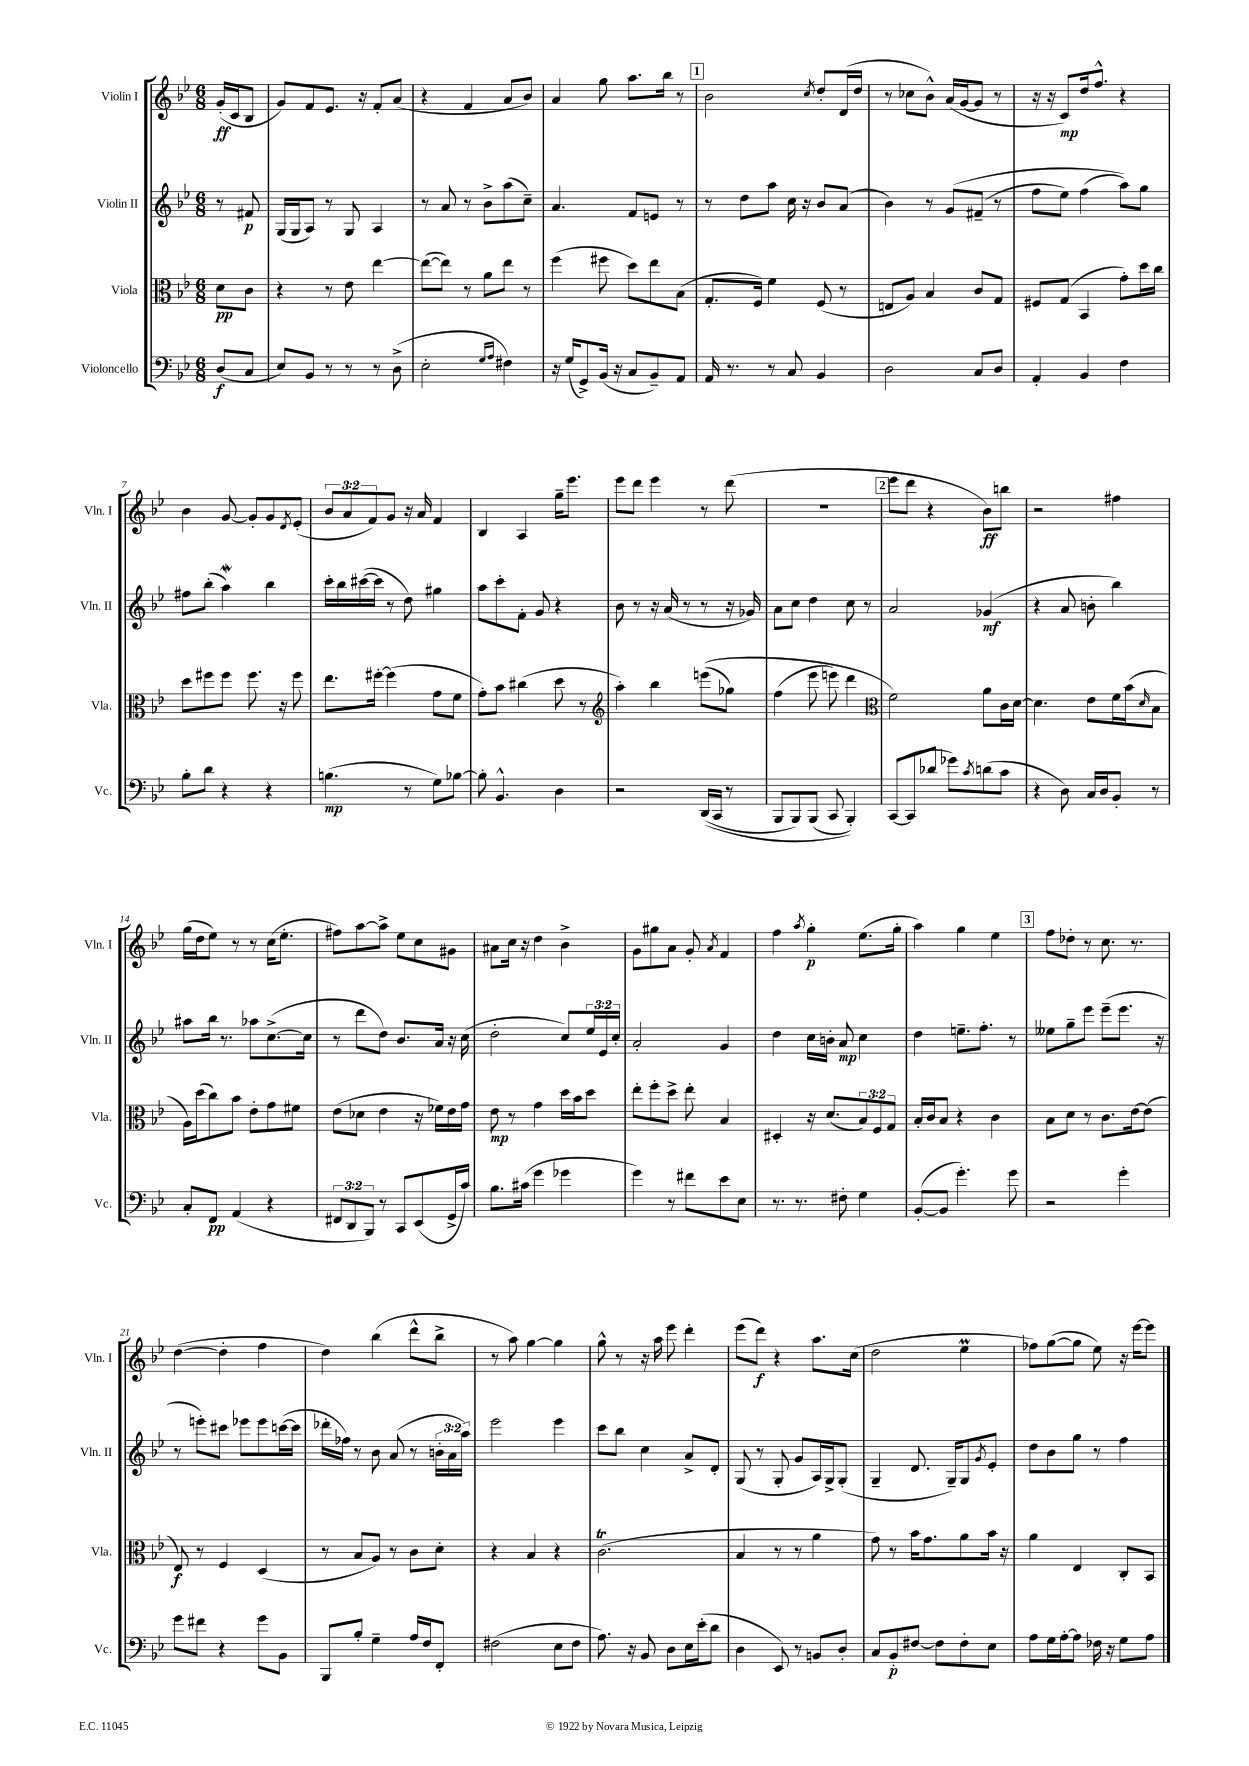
<<
\new StaffGroup <<
\new Staff = "s0" \with { instrumentName = "Violin I" shortInstrumentName = "Vln. I" } {
    \clef treble \key bes \major \numericTimeSignature \time 6/8 \override Staff.TupletNumber.text = #tuplet-number::calc-fraction-text \partial 4
    g'16-.\ff( c'16 bes8 |
    g'8) f'8 ees'8. r16 f'8-. a'8( |
    r4 f'4 a'8 bes'8) |
    a'4 g''8 a''8. bes''16 r8 |
    \mark \markup { \box "1" } bes'2 \acciaccatura { c''8 } d''8-. d'16( d''16 |
    r8 ces''8 bes'8-^) a'16( g'16~ g'8 r8 |
    r16 r16 c'8\mp) d''16 f''8.-^ r4 |
    bes'4 g'8~ g'8-. g'8 \acciaccatura { d'8 } ees'8-.( |
    \tuplet 3/2 { bes'8 a'8 f'8) } g'8 r16 a'16 f'4 |
    bes4 a4 g''16-- ees'''8. |
    ees'''8 d'''8 ees'''4 r8 d'''8( |
    R2. |
    \mark \markup { \box "2" } ees'''8 d'''8 r4 bes'8\ff) b''8 |
    r2 fis''4 |
    g''16( d''16 ees''8) r8 r8 c''16( ees''8.-. |
    fis''8) a''8~ a''8-> ees''8 c''8 gis'8 |
    ais'8 c''16 r16 d''4 bes'4-> |
    g'8 gis''8 a'8 g'8-. \acciaccatura { a'8 } f'4 |
    f''4 \acciaccatura { a''8 } g''4-.\p ees''8.( g''16-. |
    a''4) g''4 ees''4 |
    \mark \markup { \box "3" } f''8 des''8-. r8 c''8. r8. |
    d''4~( d''4-. f''4 |
    d''4) bes''4( d'''8-^ bes''8-> |
    r8 a''8) g''4~ g''4 |
    g''8-^ r8 r16 a''16 ees'''8 d'''4-. |
    ees'''8( d'''8\f) r4 a''8. c''16( |
    d''2 ees''4\prall |
    fes''8) g''8~( g''8 ees''8) r16 ees'''16~ ees'''8 \bar "|." |
}
\new Staff = "s1" \with { instrumentName = "Violin II" shortInstrumentName = "Vln. II" } {
    \clef treble \key bes \major \numericTimeSignature \time 6/8 \override Staff.TupletNumber.text = #tuplet-number::calc-fraction-text \partial 4
    r8 fis'8\p |
    g16( g16 a8) r8 g8 a4 |
    r8 a'8 r8 bes'8-> a''8( c''8--) |
    a'4. f'8 e'8 r8 |
    \mark \markup { \box "1" } r8 d''8 a''8 c''16 r16 bes'8 a'8( |
    bes'4) r8 g'8\( fis'8--( r8 |
    f''8 ees''8) f''4( a''8)\) g''8 |
    fis''8 bes''8-.( a''4\mordent) bes''4 |
    c'''16-. bes''16 cis'''16~( cis'''16 r8 d''8) gis''4 |
    a''8 c'''8-. f'8-. g'8 r4 |
    bes'8 r8 r16 a'16( r8 r8 r16 ges'16) |
    a'8 c''8 d''4 c''8 r8 |
    \mark \markup { \box "2" } a'2 ges'4\mf( |
    r4 a'8 b'8-. bes''4) |
    ais''8 bes''16 r8. aes''8 c''8.~->( c''16 |
    r8 d'''8 d''8) bes'8. a'16 r16 c''16( |
    d''2-. c''8) \tuplet 3/2 { ees''16 ees'16 c''16-. } |
    a'2-. g'4 |
    d''4 c''16 b'16-. a'8\mp c''4 |
    d''4 e''8.-- f''8.-. r8 |
    \mark \markup { \box "3" } eeses''8 g''8-- ees'''8 ees'''8--( ees'''8. r16 |
    r8 e'''8-.) cis'''8 ees'''8 ees'''8 c'''16~( c'''16 |
    des'''16-. fes''16) r8 bes'8 a'8( r8 \tuplet 3/2 { b'16-. a'16 a''16) } |
    ees'''2 ees'''4 |
    c'''8 bes''8 c''4 a'8-> d'8-. |
    g8( r8 g8-. g'8 a16) g16-> g8-.( |
    g4-- d'8. g16--) g8 \acciaccatura { g'8 } ees'8-. |
    d''8 bes'8 g''8 r8 f''4 \bar "|." |
}
\new Staff = "s2" \with { instrumentName = "Viola" shortInstrumentName = "Vla." } {
    \clef alto \key bes \major \numericTimeSignature \time 6/8 \override Staff.TupletNumber.text = #tuplet-number::calc-fraction-text \partial 4
    d'8\pp c'8 |
    r4 r8 ees'8 ees''4~ |
    ees''8~( ees''8) r8 a'8 ees''8 r8 |
    f''4( fis''8 d''8) ees''8 bes8( |
    \mark \markup { \box "1" } g8.-. f16) f'4 f8( r8 |
    e8 a8) bes4 c'8 g8 |
    fis8 g8( bes,4 g'8-.) d''16 c''16 |
    d''8 fis''8 fis''8 fis''8. r16 fis''8 |
    ees''8. fis''16~-. fis''4( g'8 f'8 |
    g'8-.) bes'8 cis''4( d''8 r8 |
    \clef treble a''4-.) bes''4 e'''8(\( ges''8) |
    f''4( ees'''8 e'''8) d'''4 |
    \mark \markup { \box "2" } \clef alto f'2\) a'8 c'16 d'16~ |
    d'4. ees'8 f'16 bes'16( \grace { d'16 } bes8 |
    a16) d''16( c''8) bes'8 ees'8-. g'8 fis'8 |
    ees'8( des'8 ees'4 r16 fes'16) ees'16 g'16 |
    ees'8\mp r8 g'4 d''16 bes'16 d''8 |
    ees''8-. f''8-. d''8-> ees''8-. bes4 |
    dis4-. r16 d'8.( \tuplet 3/2 { bes8) f8 g8 } |
    bes16-. c'16 bes8 r4 c'4 |
    \mark \markup { \box "3" } bes8 d'8 r8 c'8. ees'16~ ees'8( |
    ees8\f) r8 f4 d4( |
    r8 bes8 a8) r8 c'8 d'8-. |
    r4 bes4 r4 |
    c'2.\trill( |
    bes4 r8 r8 a'4 |
    g'8) r8 bes'16 g'8. a'8 bes'16 r16 |
    a'4 ees4 c8-. bes,8 \bar "|." |
}
\new Staff = "s3" \with { instrumentName = "Violoncello" shortInstrumentName = "Vc." } {
    \clef bass \key bes \major \numericTimeSignature \time 6/8 \override Staff.TupletNumber.text = #tuplet-number::calc-fraction-text \partial 4
    d8\f( c8 |
    ees8) bes,8 r8 r8 r8 d8->( |
    ees2-. \grace { g16 a16 } fis4) |
    r16 g16( g,8->) bes,16( r16 c8 bes,8--) a,8 |
    \mark \markup { \box "1" } a,16 r8. r8 c8 bes,4 |
    d2 c8 d8 |
    a,4-. bes,4 f4 |
    bes8-. d'8 r4 r4 |
    b4.\mp( r8 g8) bes8~ |
    bes8-. bes,4.-^ d4 |
    r2 d,16(\( c,16 r8 |
    bes,,8 bes,,8) bes,,8( c,8 bes,,4-.)\) |
    \mark \markup { \box "2" } c,8~( c,8 des'8 ges'8) \acciaccatura { c'8 } d'8( c'8 |
    r4 d8) c16 d16 bes,8-. r8 |
    c8-. f,8\pp a,4( r4 |
    \tuplet 3/2 { fis,8 d,8 bes,,8) } r8 c,8 ees,8( g,16-> c'16) |
    bes8. cis'16( g'4 ges'4 |
    g'4) r8 fis'8 ees'8 ees8 |
    r8. r8. fis8-. g4 |
    bes,8~-.( bes,8 g'4.-.) g'8 |
    \mark \markup { \box "3" } r2 g'4-. |
    g'8 fis'8 r4 g'8 bes,8 |
    bes,,8 bes8-. g4-- a16 f16 f,8-. |
    fis2( ees8 fis8 |
    a8.) r16 bes,8 d8 ees16 ees'16-.( d'8 |
    d4 ees,8) r8 b,8 d8-. |
    c8 bes,8-.\p fis8~ fis8 fis8-. ees8 |
    a8 g16 a16~-. a8 fes16 r16 g8 a8 \bar "|." |
}
>>
>>
